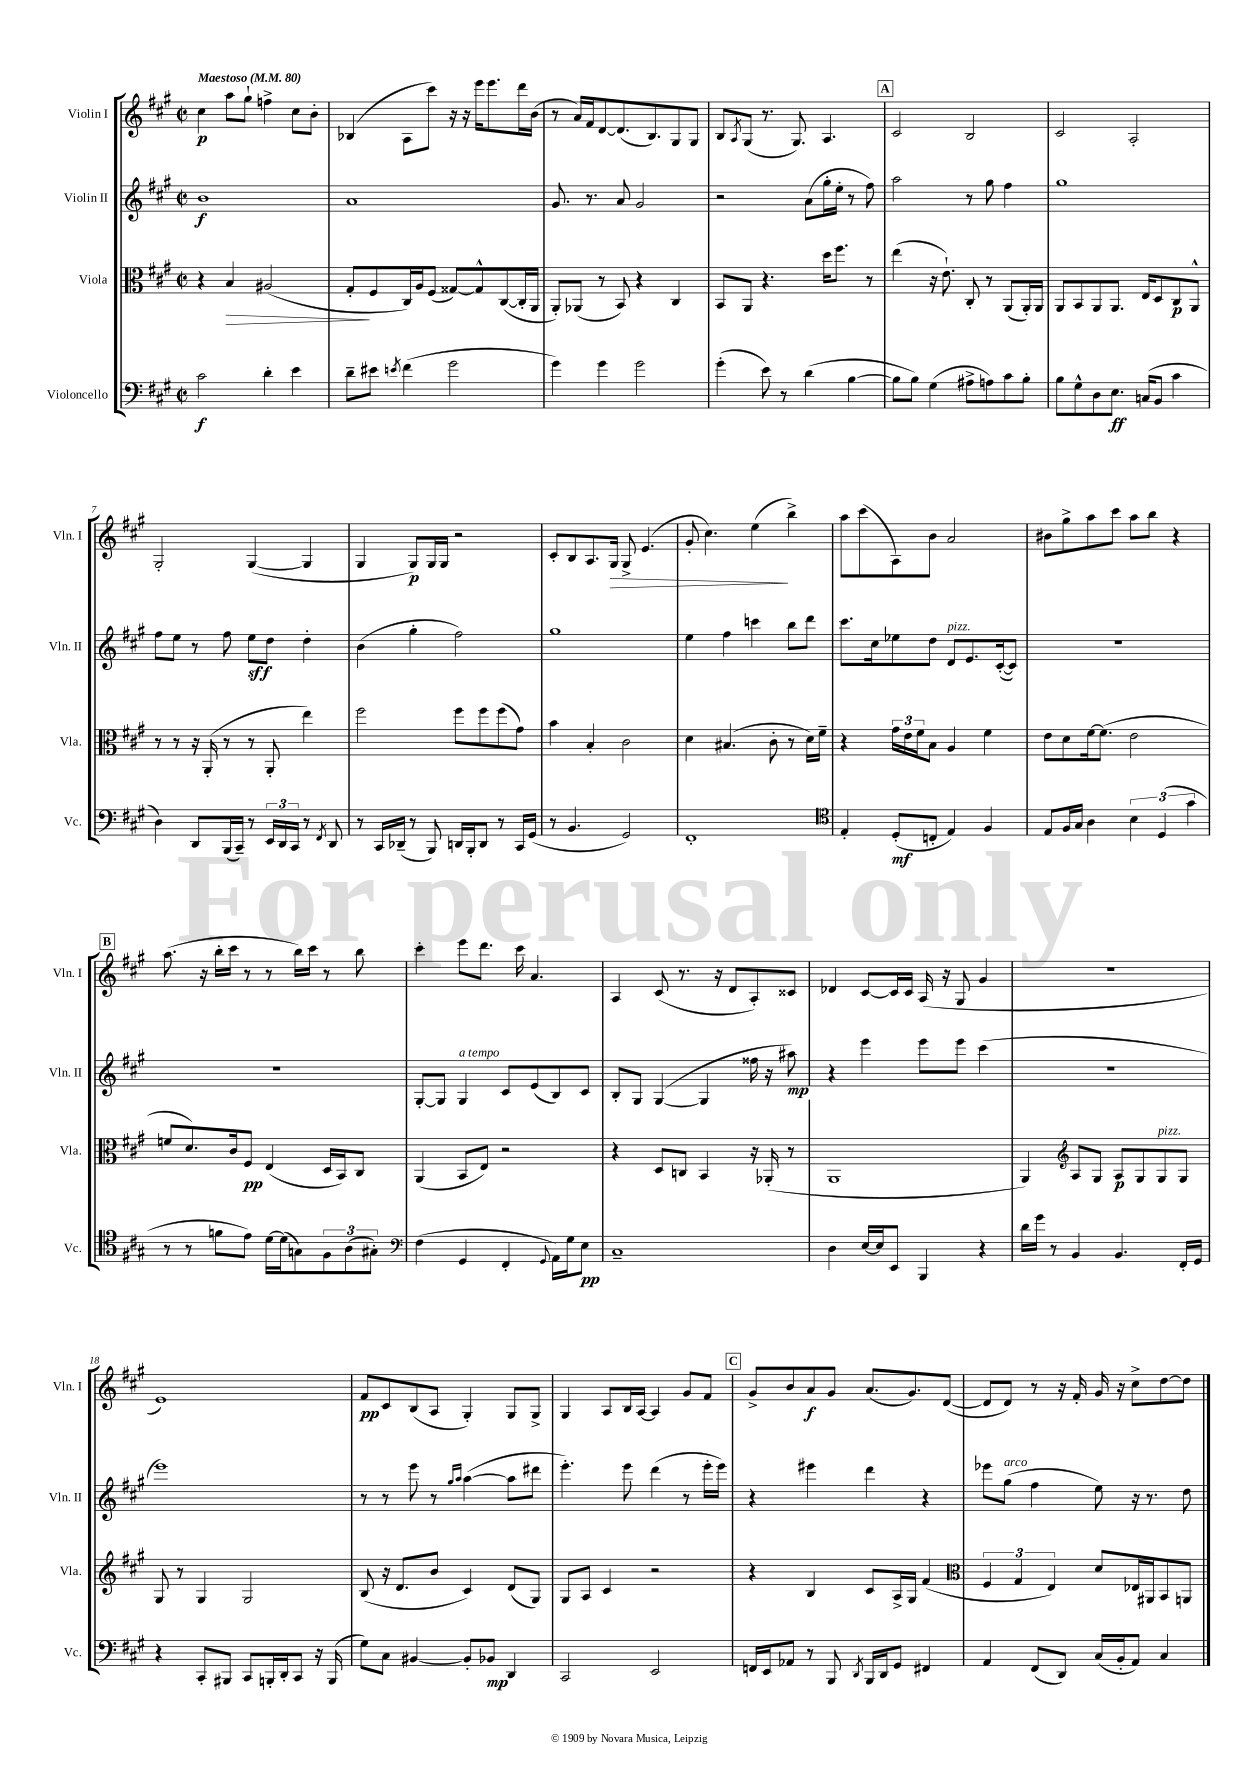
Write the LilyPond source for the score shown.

<<
\new StaffGroup <<
\new Staff = "s0" \with { instrumentName = "Violin I" shortInstrumentName = "Vln. I" } {
    \clef treble \key a \major \defaultTimeSignature \time 2/2 \tempo "Maestoso" 4 = 80
    cis''4\p a''8 gis''8-! f''4-> cis''8 b'8-. |
    bes4( a8 cis'''8) r16 r16 e'''16 e'''8. d'''16 b'16( |
    r8 a'16) fis'16 d'8~ d'8.( b8.) gis8 gis8 |
    b8 \acciaccatura { a8 } gis8( r8. gis8.) a4. |
    \mark \markup { \box "A" } cis'2 b2 |
    cis'2 a2-. |
    gis2-. gis4~( gis4 |
    gis4 gis8\p) gis16 gis16 r2 |
    cis'8-. b8 a8. gis16\> gis8-> e'4.( |
    gis'8-. cis''4.) e''4\!( b''4->) |
    a''8 cis'''8( a8) b'8 a'2 |
    bis'8 gis''8-> a''8 cis'''8 a''8 b''8 r4 |
    \mark \markup { \box "B" } a''8.( r16 b''16-. cis'''16 r8 r8 b''16) cis'''16 r8 b''8 |
    cis'''4-. e'''8 d'''8. cis'''16 a'4. |
    a4 cis'8( r8. r16 d'8 a8-.) cisis'8 |
    des'4 cis'8~ cis'16 cis'16 a16( r16 gis8 gis'4 |
    r1 |
    e'1) |
    fis'8\pp cis'8 b8( a8 gis4-.) gis8 gis8-> |
    gis4 a8 b16 a16~ a4 gis'8 fis'8 |
    \mark \markup { \box "C" } gis'8-> b'8 a'8\f gis'8 a'8.( gis'8.) d'8~( |
    d'8 d'8) r8 r16 fis'16-. gis'16 r16 cis''8-> d''8~ d''8 \bar "|." |
}
\new Staff = "s1" \with { instrumentName = "Violin II" shortInstrumentName = "Vln. II" } {
    \clef treble \key a \major \defaultTimeSignature \time 2/2
    b'1\f |
    a'1 |
    gis'8. r8. a'8 gis'2 |
    r2 a'8( gis''16-. e''16-. r8 fis''8) |
    \mark \markup { \box "A" } a''2 r8 gis''8 fis''4 |
    gis''1 |
    fis''8 e''8 r8 fis''8 e''8\sff d''8 d''4-. |
    b'4( gis''4-. fis''2) |
    gis''1 |
    e''4 fis''4 c'''4 b''8 d'''8 |
    cis'''8. cis''16 ees''8 d''8 d'8^\markup { \italic "pizz." } e'8. cis'16~-.( cis'8) |
    R1 |
    \mark \markup { \box "B" } r1 |
    gis8~-. gis8 gis4^\markup { \italic "a tempo" } cis'8 e'8( b8) cis'8 |
    b8-. gis8 gis4~( gis4 fisis''16 r16 ais''8\mp) |
    r4 e'''4 e'''8 e'''8 cis'''4( |
    R1 |
    e'''1) |
    r8 r8 e'''8 r8 \grace { gis''16 a''16 } a''4~( a''8 dis'''8 |
    e'''4.-.) e'''8 d'''4( r8 e'''16-. e'''16) |
    \mark \markup { \box "C" } r4 eis'''4 d'''4 r4 |
    ees'''8 gis''8^\markup { \italic "arco" }( fis''4 e''8) r16 r8. d''8 \bar "|." |
}
\new Staff = "s2" \with { instrumentName = "Viola" shortInstrumentName = "Vla." } {
    \clef alto \key a \major \defaultTimeSignature \time 2/2
    r4 b4\> ais2( |
    gis8-.\! fis8 cis16) a16 fis8( gisis8~) gisis8-^ cis8~( cis16-. a,16 |
    a,8-.) aes,8( r8 b,8) r4 cis4 |
    b,8 a,8 r4. d''16 fis''8. r8 |
    \mark \markup { \box "A" } e''4( r16 e'8.-!) cis8-. r8 a,8( a,16-.) a,16 |
    a,8 b,8 a,8 a,8. e16 d8 cis8\p a,8-^ |
    r8 r8 r16 a,16-.( r8 r8 a,8-. e''4) |
    fis''2 fis''8 fis''8 fis''8( gis'8) |
    b'4 b4-. cis'2 |
    d'4 bis4.( cis'8-. r8 d'16) fis'16-- |
    r4 \tuplet 3/2 { gis'16 e'16 fis'16 } b8 a4 fis'4 |
    e'8 d'8 fis'16~ fis'8.( e'2 |
    \mark \markup { \box "B" } f'8 d'8.) cis'16 fis8\pp e4( d16 b,16) cis8 |
    a,4( b,8 e8) r2 |
    r4 d8 c8 b,4 r16 aes,16-.( r8 |
    a,1 |
    a,4) \clef treble a8 gis8 a8\p gis8 gis8^\markup { \italic "pizz." } gis8 |
    gis8 r8 gis4 gis2 |
    b8( r16 d'8. b'8 cis'4) d'8( gis8) |
    gis8 a8 cis'4 r2 |
    \mark \markup { \box "C" } r4 b4 cis'8 a16-> gis16 fis'4( |
    \clef alto \tuplet 3/2 { fis4 gis4 e4) } d'8 ees16 ais,16 b,8 a,8 \bar "|." |
}
\new Staff = "s3" \with { instrumentName = "Violoncello" shortInstrumentName = "Vc." } {
    \clef bass \key a \major \defaultTimeSignature \time 2/2
    cis'2\f d'4-. e'4 |
    d'8-- eis'8 \acciaccatura { e'8 } fis'4( gis'2 |
    gis'4) gis'4 gis'2 |
    gis'4-.( e'8) r8 d'4( b4~ |
    \mark \markup { \box "A" } b8 b8) gis4( ais8-> a8) cis'8 b8-. |
    b8 gis8-^ d8 e8.\ff c16( b,8 cis'4 |
    d4) d,8 b,,16( cis,16--) r8 \tuplet 3/2 { e,16 d,16 cis,16 } r8 \acciaccatura { fis,8 } d,8 |
    r8 cis,16 des,16--( r8 b,,8) d,16 b,,16-. d,8 r8 cis,16 gis,16( |
    r8 b,4. gis,2) |
    fis,1-. |
    \clef tenor e4-. d8-.\mf( c8-. e4) fis4 |
    e8 fis16 gis16 a4 \tuplet 3/2 { b4 d4( gis'4 } |
    \mark \markup { \box "B" } r8 r8 f'8 e'8) d'16~ d'16( g8) \tuplet 3/2 { fis8 a8( gis8-.) } |
    \clef bass fis4( gis,4 fis,4-. \appoggiatura { gis,8 } a,16) gis16 e8\pp |
    cis1-- |
    d4 e16~ e16 e,8 b,,4 r4 |
    d'16 gis'16 r8 b,4 b,4. fis,16-. gis,16 |
    r4 cis,8-. bis,,8 cis,8 b,,16-. d,16-. cis,8 r16 b,,16( |
    gis8) cis8 bis,4~ bis,8-. bes,8\mp d,4 |
    cis,2 e,2 |
    \mark \markup { \box "C" } f,16 e,16 aes,8 r8 b,,8 \acciaccatura { d,8 } b,,16 d,16 gis,8 fis,4 |
    a,4 fis,8( d,8) cis16( b,16-. a,8) cis4 \bar "|." |
}
>>
>>
